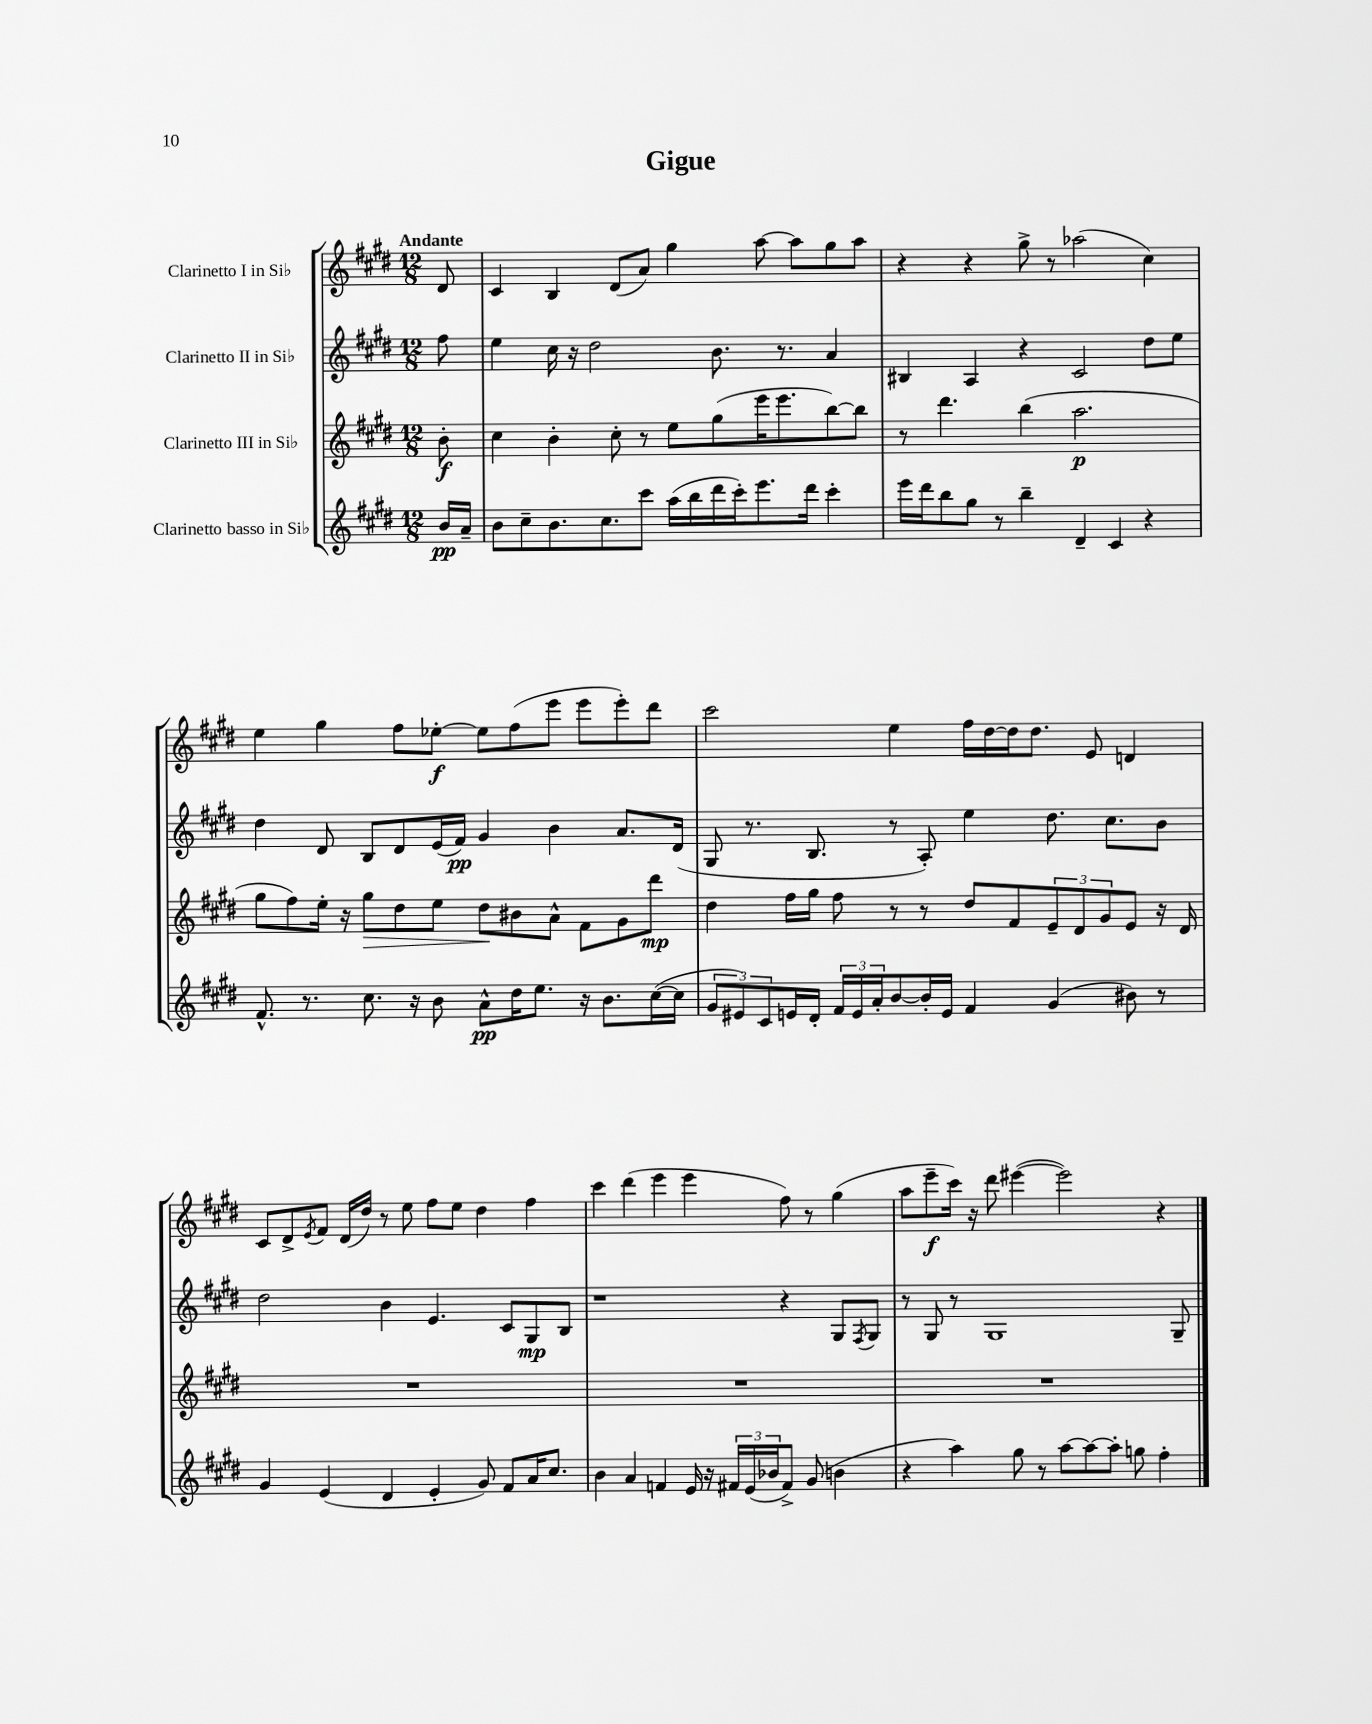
\header { title = "Gigue" }
<<
\new StaffGroup <<
\new Staff = "s0" \with { instrumentName = "Clarinetto I in Sib" } {
    \clef treble \key e \major \numericTimeSignature \time 12/8 \partial 8 \tempo "Andante"
    dis'8 |
    cis'4 b4 dis'8( a'8) gis''4 a''8~ a''8 gis''8 a''8 |
    r4 r4 gis''8-> r8 aes''2( cis''4) |
    e''4 gis''4 fis''8 ees''8~-.\f ees''8 fis''8( e'''8 e'''8 e'''8-.) dis'''8 |
    cis'''2 e''4 fis''16 dis''16~ dis''16 dis''8. e'8 d'4 |
    cis'8 dis'8-> \acciaccatura { e'8 } fis'8 dis'16( dis''16) r8 e''8 fis''8 e''8 dis''4 fis''4 |
    cis'''4 dis'''4( e'''4 e'''4 fis''8) r8 gis''4( |
    a''8 e'''8--\f cis'''16) r16 dis'''8 eis'''4~( eis'''2) r4 \bar "|." |
}
\new Staff = "s1" \with { instrumentName = "Clarinetto II in Sib" } {
    \clef treble \key e \major \numericTimeSignature \time 12/8 \partial 8
    fis''8 |
    e''4 cis''16 r16 dis''2 b'8. r8. a'4 |
    bis4 a4 r4 cis'2 dis''8 e''8 |
    dis''4 dis'8 b8 dis'8 e'16( fis'16\pp) gis'4 b'4 a'8. dis'16( |
    gis8 r8. b8. r8 a8-.) e''4 dis''8. cis''8. b'8 |
    dis''2 b'4 e'4. cis'8 gis8\mp b8 |
    r1 r4 gis8 \acciaccatura { fis8 } gis8 |
    r8 gis8 r8 gis1 gis8-- \bar "|." |
}
\new Staff = "s2" \with { instrumentName = "Clarinetto III in Sib" } {
    \clef treble \key e \major \numericTimeSignature \time 12/8 \partial 8
    b'8-.\f |
    cis''4 b'4-. cis''8-. r8 e''8 gis''8( e'''16 e'''8. b''8~) b''8 |
    r8 dis'''4. b''4( a''2.\p |
    gis''8 fis''8) e''16-. r16 gis''8\> dis''8 e''8 dis''8\! bis'8 a'8-^ fis'8 gis'8 dis'''8\mp |
    dis''4 fis''16 gis''16 fis''8 r8 r8 dis''8 fis'8 \tuplet 3/2 { e'8-- dis'8 gis'8 } e'8 r16 dis'16 |
    R1. |
    R1. |
    R1. \bar "|." |
}
\new Staff = "s3" \with { instrumentName = "Clarinetto basso in Sib" } {
    \clef treble \key e \major \numericTimeSignature \time 12/8 \partial 8
    b'16\pp a'16-- |
    b'8 cis''8-- b'8. cis''8. cis'''8 a''16( b''16 dis'''16 cis'''16-.) e'''8. dis'''16 cis'''4-. |
    e'''16 dis'''16 b''8 gis''8 r8 b''4-- dis'4-- cis'4 r4 |
    fis'8.-^ r8. cis''8. r16 b'8 a'8-^\pp dis''16 e''8. r16 b'8. cis''16~( cis''16 |
    \tuplet 3/2 { gis'8 eis'8) cis'8 } e'16 dis'16-. \tuplet 3/2 { fis'16 e'16 a'16-. } b'8~ b'16-. e'16 fis'4 gis'4( bis'8) r8 |
    gis'4 e'4( dis'4 e'4-. gis'8) fis'8 a'16 cis''8. |
    b'4 a'4 f'4 e'16 r16 \tuplet 3/2 { fis'16 e'16( bes'16 } fis'8->) gis'8( b'4 |
    r4 a''4) gis''8 r8 a''8~ a''8~ a''8-. g''8 fis''4-. \bar "|." |
}
>>
>>
\layout { \context { \Score \remove "Bar_number_engraver" } }
